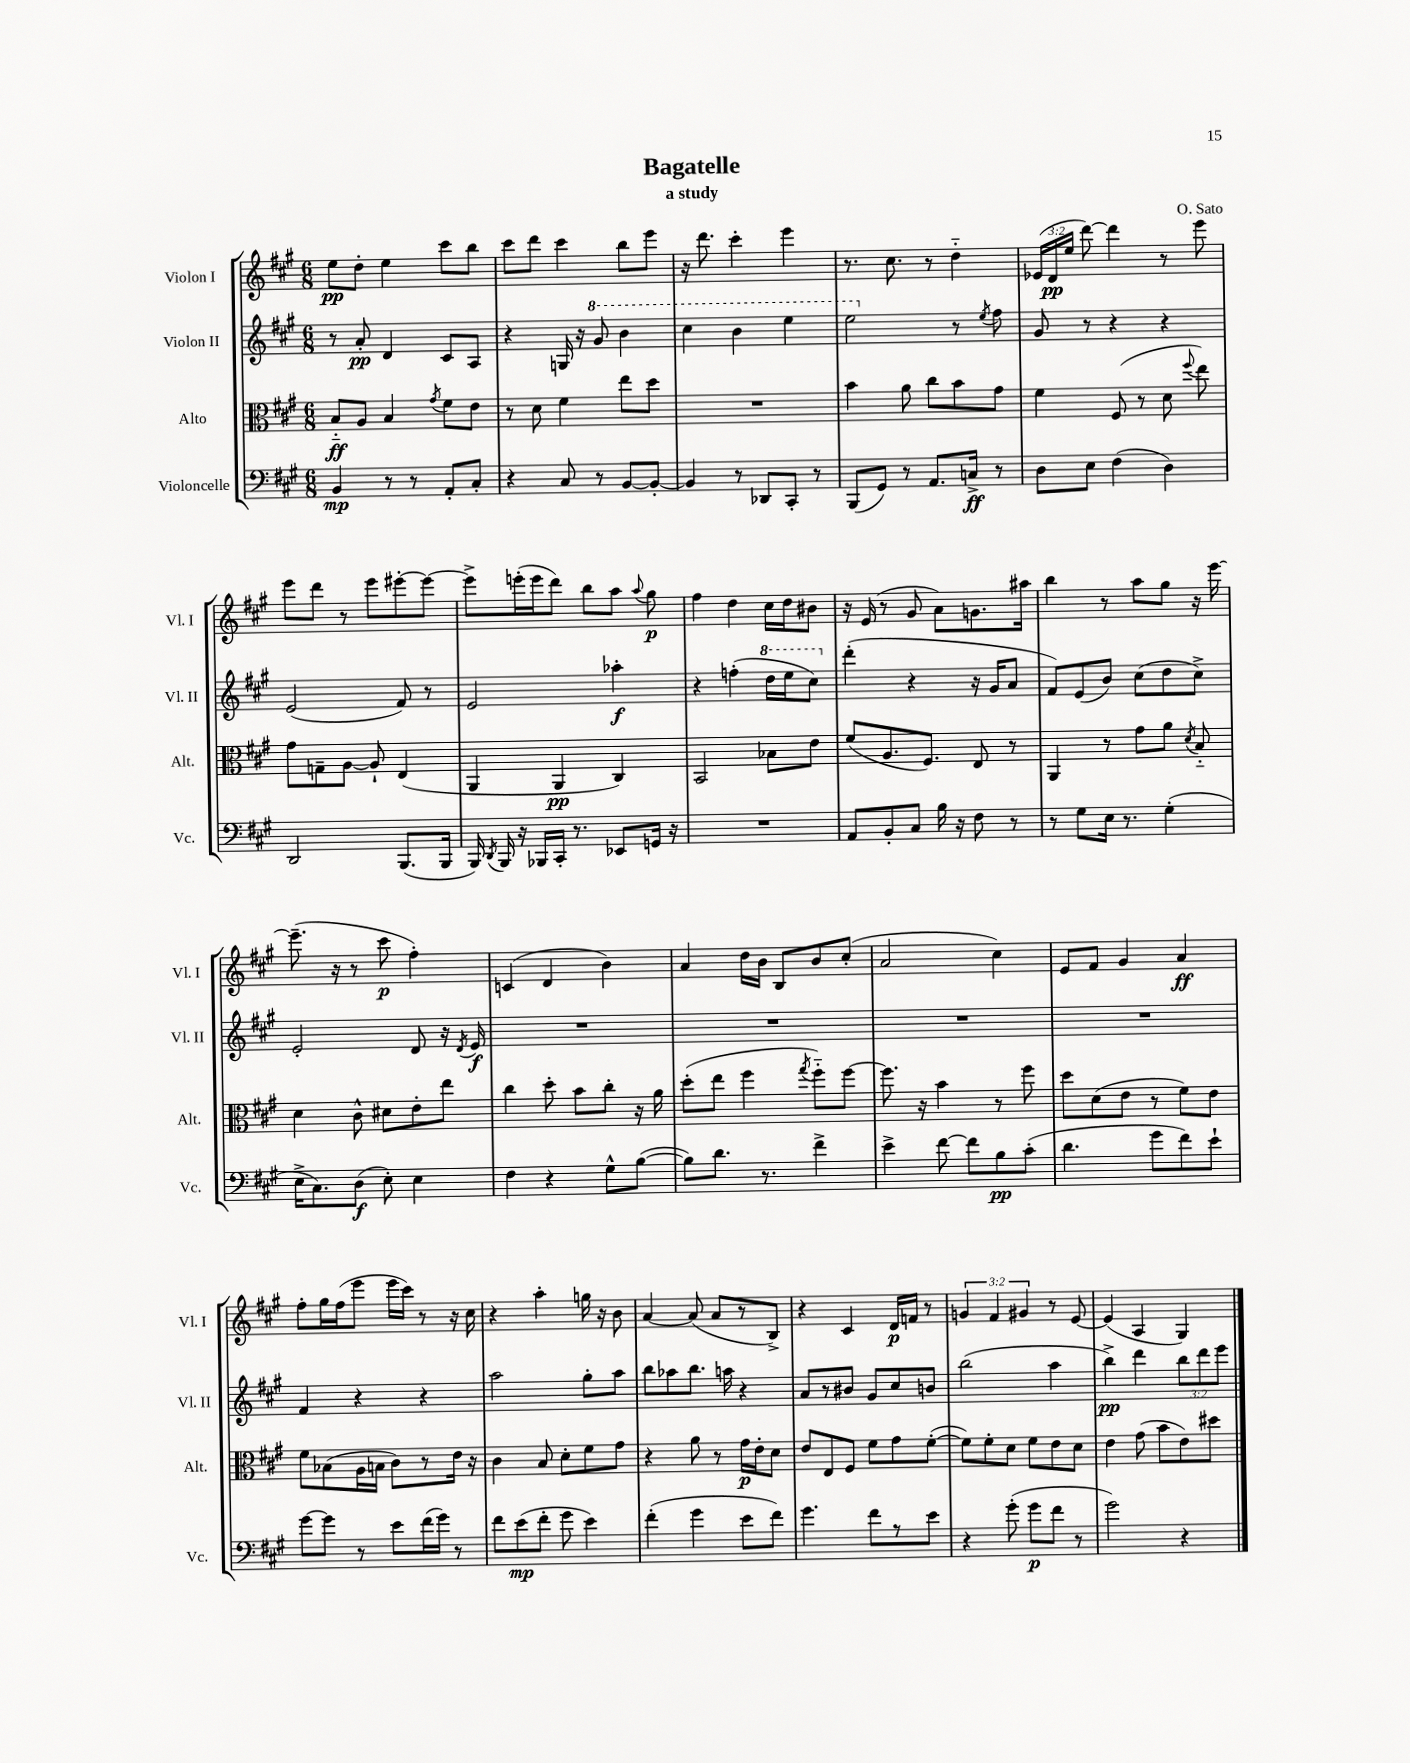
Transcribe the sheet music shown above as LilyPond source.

\header { title = "Bagatelle" composer = "O. Sato" subtitle = "a study" }
<<
\new StaffGroup <<
\new Staff = "s0" \with { instrumentName = "Violon I" shortInstrumentName = "Vl. I" } {
    \clef treble \key a \major \numericTimeSignature \time 6/8 \override Staff.TupletNumber.text = #tuplet-number::calc-fraction-text
    \autoBeamOff e''8[\pp d''8]-. e''4 cis'''8[ b''8] |
    cis'''8[ d'''8] cis'''4 b''8[ e'''8] |
    r16 d'''8. cis'''4-. e'''4 |
    r8. cis''8. r8 d''4-_ |
    \tuplet 3/2 { ees'16[( d'16\pp e''16] } d'''8~) d'''4 r8 e'''8 |
    e'''8[ d'''8] r8 e'''8[ eis'''8~-. eis'''8]~ |
    eis'''8[-> e'''16-.( e'''16 d'''8]) b''8[ a''8] \appoggiatura { a''8 } gis''8\p |
    fis''4 d''4 cis''16[ d''16 bis'8] |
    r16 e'16( r8 gis'8 a'8[) g'8. ais''16] |
    b''4 r8 a''8[ gis''8] r16 e'''16~ |
    e'''8.--( r16 r8 cis'''8\p fis''4-.) |
    c'4( d'4 b'4) |
    a'4 d''16[ b'16] b8[ b'8 cis''8]-.( |
    a'2 cis''4) |
    e'8[ fis'8] gis'4 a'4\ff |
    fis''8[-. gis''16 fis''16( e'''8] e'''16[ cis'''16]) r8 r16 cis''16 |
    r4 a''4-. g''16 r16 b'8 |
    a'4~ a'8( a'8[ r8 b8]->) |
    r4 cis'4 d'16[\p f'16] r8 |
    \tuplet 3/2 { g'4 fis'4 gis'4 } r8 e'8~ |
    e'4( a4 gis4) \bar "|." |
}
\new Staff = "s1" \with { instrumentName = "Violon II" shortInstrumentName = "Vl. II" } {
    \clef treble \key a \major \numericTimeSignature \time 6/8 \override Staff.TupletNumber.text = #tuplet-number::calc-fraction-text
    \autoBeamOff r8 a'8-.\pp d'4 cis'8[ a8] |
    r4 g16 r16 \ottava #1 gis''8 b''4 |
    cis'''4 b''4 e'''4 |
    e'''2 \ottava #0 r8 \acciaccatura { e''8 } fis''8 |
    gis'8 r8 r4 r4 |
    e'2( fis'8) r8 |
    e'2 aes''4-.\f |
    r4 f''4-.( \ottava #1 d'''16[ e'''16 cis'''8]) \ottava #0 |
    d'''4-.( r4 r16 gis'16[ a'8] |
    fis'8[) e'8( b'8]) cis''8[( d''8 cis''8]->) |
    e'2-. d'8 r16 \acciaccatura { d'8 } e'16\f |
    R2. |
    R2. |
    R2. |
    R2. |
    fis'4 r4 r4 |
    a''2 gis''8[-. a''8] |
    b''8[ aes''8 b''8.] a''16 r4 |
    a'8[ r8 bis'8] gis'8[ cis''8 b'8] |
    b''2( a''4 |
    b''4->\pp) d'''4 \tuplet 3/2 { b''8[ d'''8 e'''8] } \bar "|." |
}
\new Staff = "s2" \with { instrumentName = "Alto" shortInstrumentName = "Alt." } {
    \clef alto \key a \major \numericTimeSignature \time 6/8
    \autoBeamOff b8[-_\ff a8] b4 \acciaccatura { gis'8 } fis'8[ e'8] |
    r8 d'8 fis'4 e''8[ d''8] |
    R2. |
    b'4 a'8 cis''8[ b'8 gis'8] |
    fis'4 fis8( r8 d'8 \appoggiatura { fis''8 } e''8) |
    gis'8[ g8-- a8]~ a8-! e4( |
    a,4 a,4\pp cis4) |
    b,2 bes8[ e'8] |
    fis'8[( a8. fis8.]) e8 r8 |
    a,4 r8 gis'8[ a'8] \acciaccatura { d'8 } b8-_ |
    d'4 cis'8-^ dis'8[ e'8-. e''8] |
    cis''4 d''8-. b'8[ cis''8]-. r16 a'16 |
    d''8[-.( e''8] fis''4 \acciaccatura { gis''8 } fis''8[-_) fis''8]~ |
    fis''8. r16 b'4 r8 fis''8 |
    d''8[ d'8( e'8] r8 fis'8[) e'8] |
    fis'8[ bes8( a16 b16] cis'8[) r8 e'16] r16 |
    cis'4 b8 d'8[-. fis'8 gis'8] |
    r4 a'8 r8 gis'16[\p e'16-. d'8] |
    e'8[ e8 fis8] fis'8[ gis'8 fis'8]~-.( |
    fis'8[) fis'8-. d'8] fis'8[ e'8 d'8] |
    e'4 gis'8( b'8[ e'8) dis''8] \bar "|." |
}
\new Staff = "s3" \with { instrumentName = "Violoncelle" shortInstrumentName = "Vc." } {
    \clef bass \key a \major \numericTimeSignature \time 6/8
    \autoBeamOff b,4\mp r8 r8 a,8[-. cis8]-. |
    r4 cis8 r8 b,8[~ b,8]~-. |
    b,4 r8 des,8[ cis,8]-. r8 |
    b,,8[( gis,8]) r8 a,8.[ c16]->\ff r8 |
    d8[ e8] fis4( d4) |
    d,2 b,,8.[( b,,16] |
    b,,16) \acciaccatura { d,8 } b,,16 r16 bes,,16[ cis,16]-. r8. ees,8[ g,16] r16 |
    R2. |
    a,8[ b,8-. cis8] b16 r16 fis8 r8 |
    r8 gis8[ e16] r8. gis4-.( |
    e16[-> cis8.) d8]\f( e8-.) e4 |
    fis4 r4 gis8[-^ b8]~( |
    b8[) d'8.] r8. fis'4-> |
    e'4-> fis'8~ fis'8[ b8\pp cis'8]-.( |
    d'4. gis'8[ fis'8) e'8]-! |
    gis'8[~ gis'8] r8 e'8[ fis'16( gis'16]) r8 |
    fis'8[ e'8\mp( fis'8]-. gis'8 e'4) |
    fis'4-.( gis'4 e'8[ fis'8]) |
    gis'4. fis'8[ r8 e'8] |
    r4 gis'8-.( gis'8[\p fis'8] r8 |
    gis'2) r4 \bar "|." |
}
>>
>>
\layout { \context { \Score \remove "Bar_number_engraver" } }
